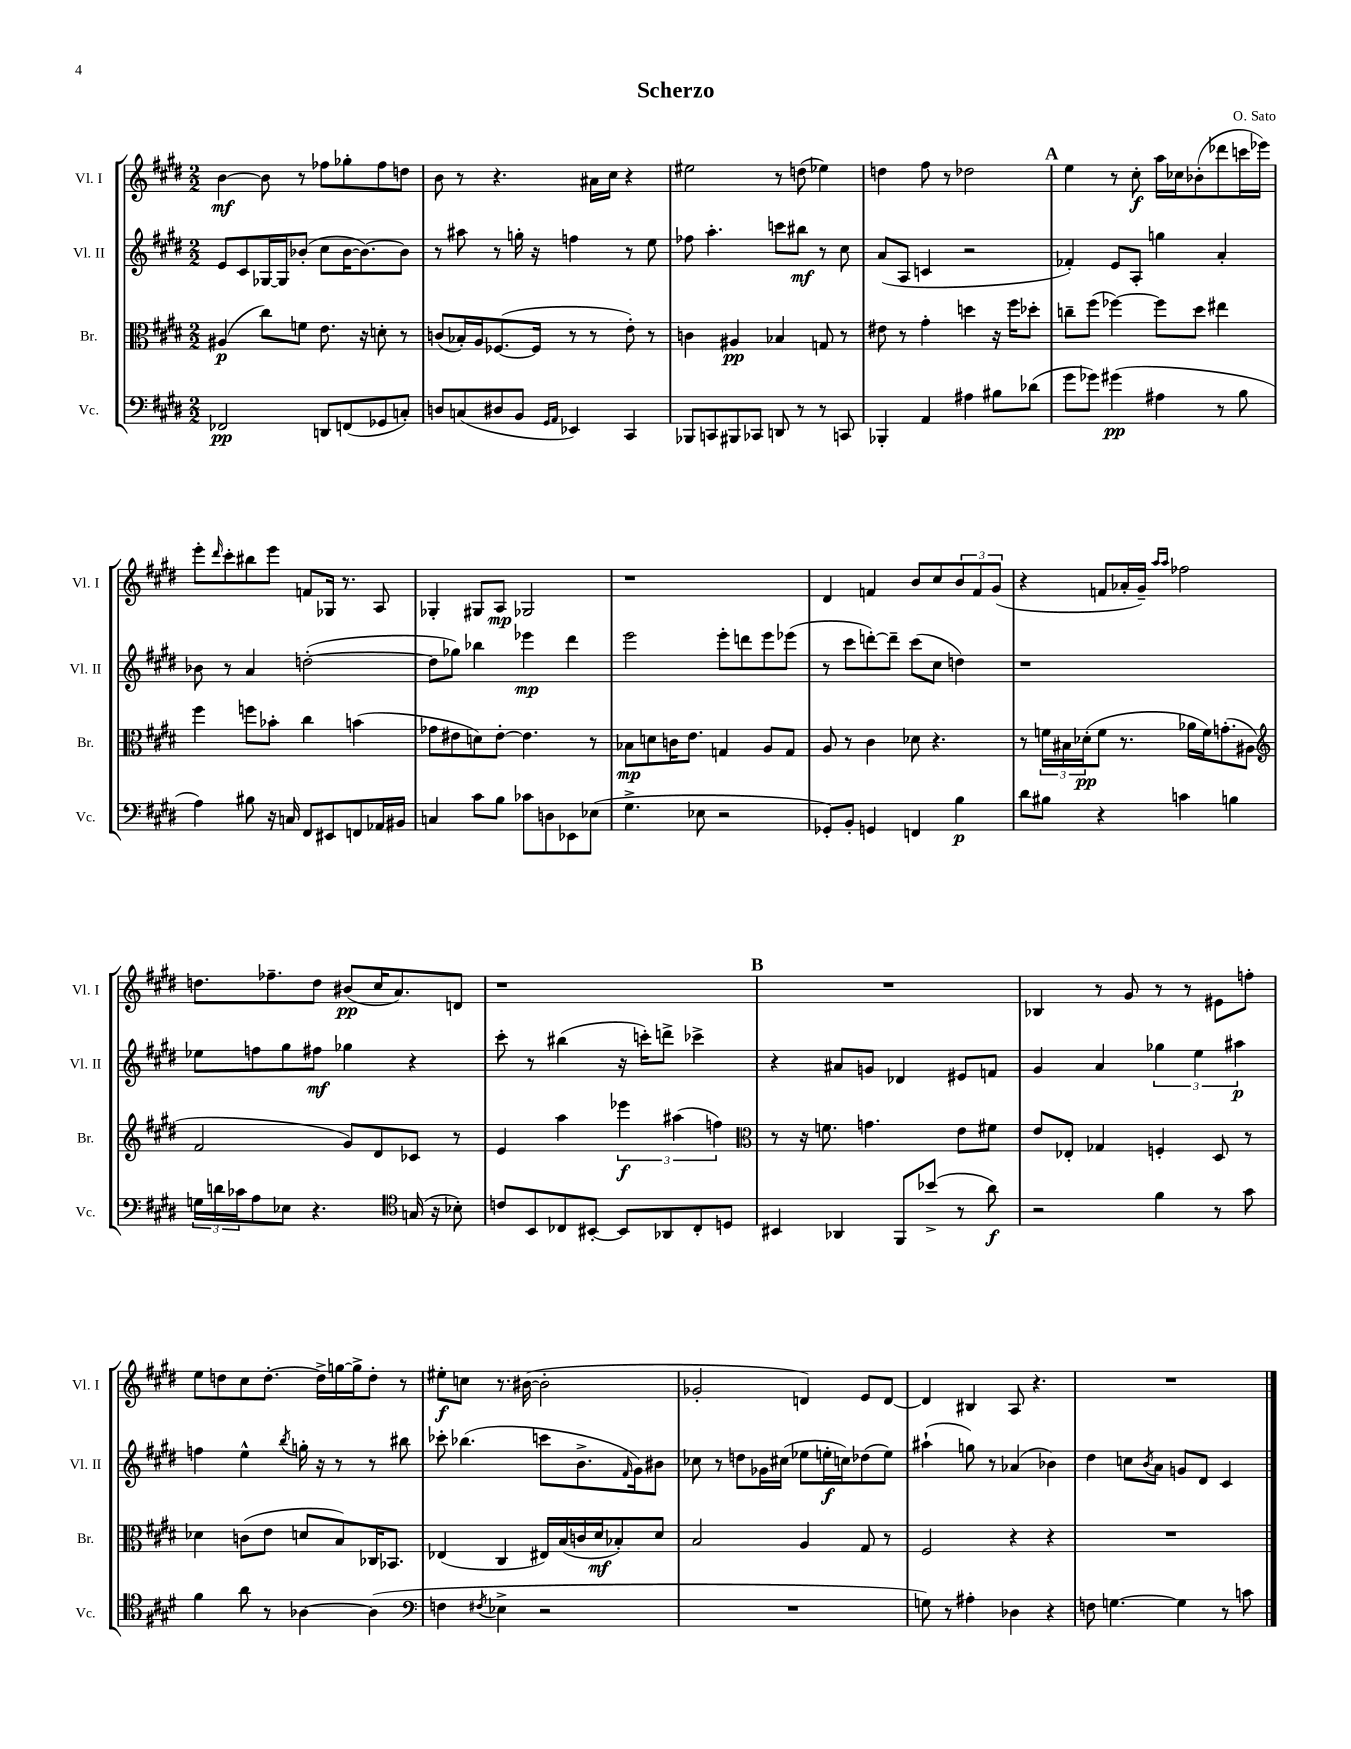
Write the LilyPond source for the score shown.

\header { title = "Scherzo" composer = "O. Sato" }
<<
\new StaffGroup <<
\new Staff = "s0" \with { instrumentName = "Vl. I" shortInstrumentName = "Vl. I" } {
    \clef treble \key e \major \numericTimeSignature \time 2/2
    b'4~\mf b'8 r8 fes''8 ges''8-. fes''8 d''8 |
    b'8 r8 r4. ais'16 cis''16 r4 |
    eis''2 r8 d''8( ees''4) |
    d''4 fis''8 r8 des''2 |
    \mark \markup { \bold "A" } e''4 r8 cis''8-.\f a''16 ces''16 bes'8-.( des'''8 c'''16 ees'''16) |
    e'''8-. \grace { dis'''16 } cis'''8-. bis''8 e'''8 f'8 ges16 r8. a8 |
    ges4-. gis8 a8\mp ges2 |
    r1 |
    dis'4 f'4 b'8 cis''8 \tuplet 3/2 { b'8 f'8 gis'8( } |
    r4 f'8 aes'16-. gis'16--) \grace { a''16 a''16 } fes''2 |
    d''8. fes''8.-- d''8 bis'8\pp( cis''16 a'8.) d'8 |
    r1 |
    \mark \markup { \bold "B" } R1 |
    bes4 r8 gis'8 r8 r8 eis'8 f''8-. |
    e''8 d''8 cis''8 d''8.~-. d''16-> g''16~ g''16-> d''8-. r8 |
    eis''8-.\f c''8 r8. bis'16~( bis'2-. |
    ges'2-. d'4) e'8 d'8~ |
    d'4 bis4 a8 r4. |
    R1 \bar "|." |
}
\new Staff = "s1" \with { instrumentName = "Vl. II" shortInstrumentName = "Vl. II" } {
    \clef treble \key e \major \numericTimeSignature \time 2/2
    e'8 cis'8 ges16~ ges16 bes'8-.( cis''8 bes'16~ bes'8.~) bes'8 |
    r8 ais''8 r8 g''16-. r16 f''4 r8 e''8 |
    fes''8 a''4.-. c'''8 bis''8\mf r8 cis''8 |
    a'8( a8 c'4 r2 |
    \mark \markup { \bold "A" } fes'4-.) e'8 a8-. g''4 a'4-. |
    bes'8 r8 a'4 d''2~-.( |
    d''8 ges''8) bes''4 ees'''4\mp dis'''4 |
    e'''2 e'''8-. d'''8 e'''8 ees'''8( |
    r8 cis'''8 d'''8~-.) d'''8-- cis'''8( cis''8 d''4) |
    r1 |
    ees''8 f''8 gis''8 fis''8\mf ges''4 r4 |
    cis'''8-. r8 bis''4( r16 c'''16-.) d'''8-> ces'''4-> |
    \mark \markup { \bold "B" } r4 ais'8 g'8 des'4 eis'8 f'8 |
    gis'4 a'4 \tuplet 3/2 { ges''4 e''4 ais''4\p } |
    f''4 e''4-^ \acciaccatura { b''8 } g''16-. r16 r8 r8 bis''8 |
    ces'''8-. bes''4.( c'''8 b'8.-> \grace { fis'16 } gis'16) bis'8 |
    ces''8 r8 d''8 ges'16 cis''16( ees''8 e''16-.\f c''16) des''8( e''8) |
    ais''4-!( g''8) r8 aes'4( bes'4) |
    dis''4 c''8 \acciaccatura { b'8 } a'8 g'8 dis'8 cis'4 \bar "|." |
}
\new Staff = "s2" \with { instrumentName = "Br." shortInstrumentName = "Br." } {
    \clef alto \key e \major \numericTimeSignature \time 2/2
    ais4\p( cis''8) f'8 e'8. r16 d'8-. r8 |
    c'8( bes16-.) a16 fes8.~( fes16 r8 r8 e'8-.) r8 |
    c'4 ais4\pp bes4 g8 r8 |
    eis'8 r8 gis'4-. d''4 r16 fis''16 des''8-. |
    \mark \markup { \bold "A" } c''8-- fis''8( fes''4~) fes''8 dis''8 eis''4 |
    fis''4 f''8 bes'8-. cis''4 b'4( |
    ges'8 eis'8 d'8) eis'8~-. eis'4. r8 |
    bes8\mp d'8 c'16 e'8. g4 a8 g8 |
    a8 r8 cis'4 des'8 r4. |
    r8 \tuplet 3/2 { f'16 bis16 des'16-.\pp( } f'8 r8. aes'16 f'16) g'8.-.( ais8 |
    \clef treble fis'2 gis'8) dis'8 ces'8 r8 |
    e'4 a''4 \tuplet 3/2 { ees'''4\f ais''4( f''4) } |
    \mark \markup { \bold "B" } \clef alto r8 r16 f'8. g'4. e'8 fis'8 |
    e'8 ees8-. ges4 f4-. dis8 r8 |
    des'4 c'8( e'8 d'8 b8) ces16 bes,8. |
    ees4( cis4 eis16) b16( c'16 dis'16\mf bes8-.) dis'8 |
    b2 a4 gis8 r8 |
    fis2 r4 r4 |
    R1 \bar "|." |
}
\new Staff = "s3" \with { instrumentName = "Vc." shortInstrumentName = "Vc." } {
    \clef bass \key e \major \numericTimeSignature \time 2/2
    fes,2\pp d,8 f,8( ges,8 c8-.) |
    d8 c8( dis8 b,8 \grace { gis,16 a,16 } ees,4) cis,4 |
    bes,,8 c,8 bis,,8 ces,8 d,8 r8 r8 c,8 |
    bes,,4-. a,4 ais4 bis8 des'8( |
    \mark \markup { \bold "A" } gis'8 ges'8) gis'4\pp( ais4 r8 b8 |
    a4) bis8 r16 c16 fis,8 eis,8 f,8 aes,16 bis,16 |
    c4 cis'8 b8 ces'8 d8 ees,8 ees8( |
    gis4.-> ees8 r2 |
    ges,8-.) b,8-. g,4 f,4 b4\p |
    dis'8 bis8 r4 c'4 b4 |
    \tuplet 3/2 { g16 d'16 ces'16 } a8 ees8 r4. \clef tenor g16( r16 bes8-.) |
    c'8 b,8 ces8 bis,8~-. bis,8 aes,8 ces8-. d8 |
    \mark \markup { \bold "B" } bis,4 aes,4 fis,8 bes'8->( r8 a'8\f) |
    r2 fis'4 r8 gis'8 |
    fis'4 a'8 r8 aes4~ aes4( |
    \clef bass f4 \acciaccatura { fis8 } ees4-> r2 |
    R1 |
    g8) r8 ais4-. des4 r4 |
    f8 g4.~ g4 r8 c'8 \bar "|." |
}
>>
>>
\layout { \context { \Score \remove "Bar_number_engraver" } }
